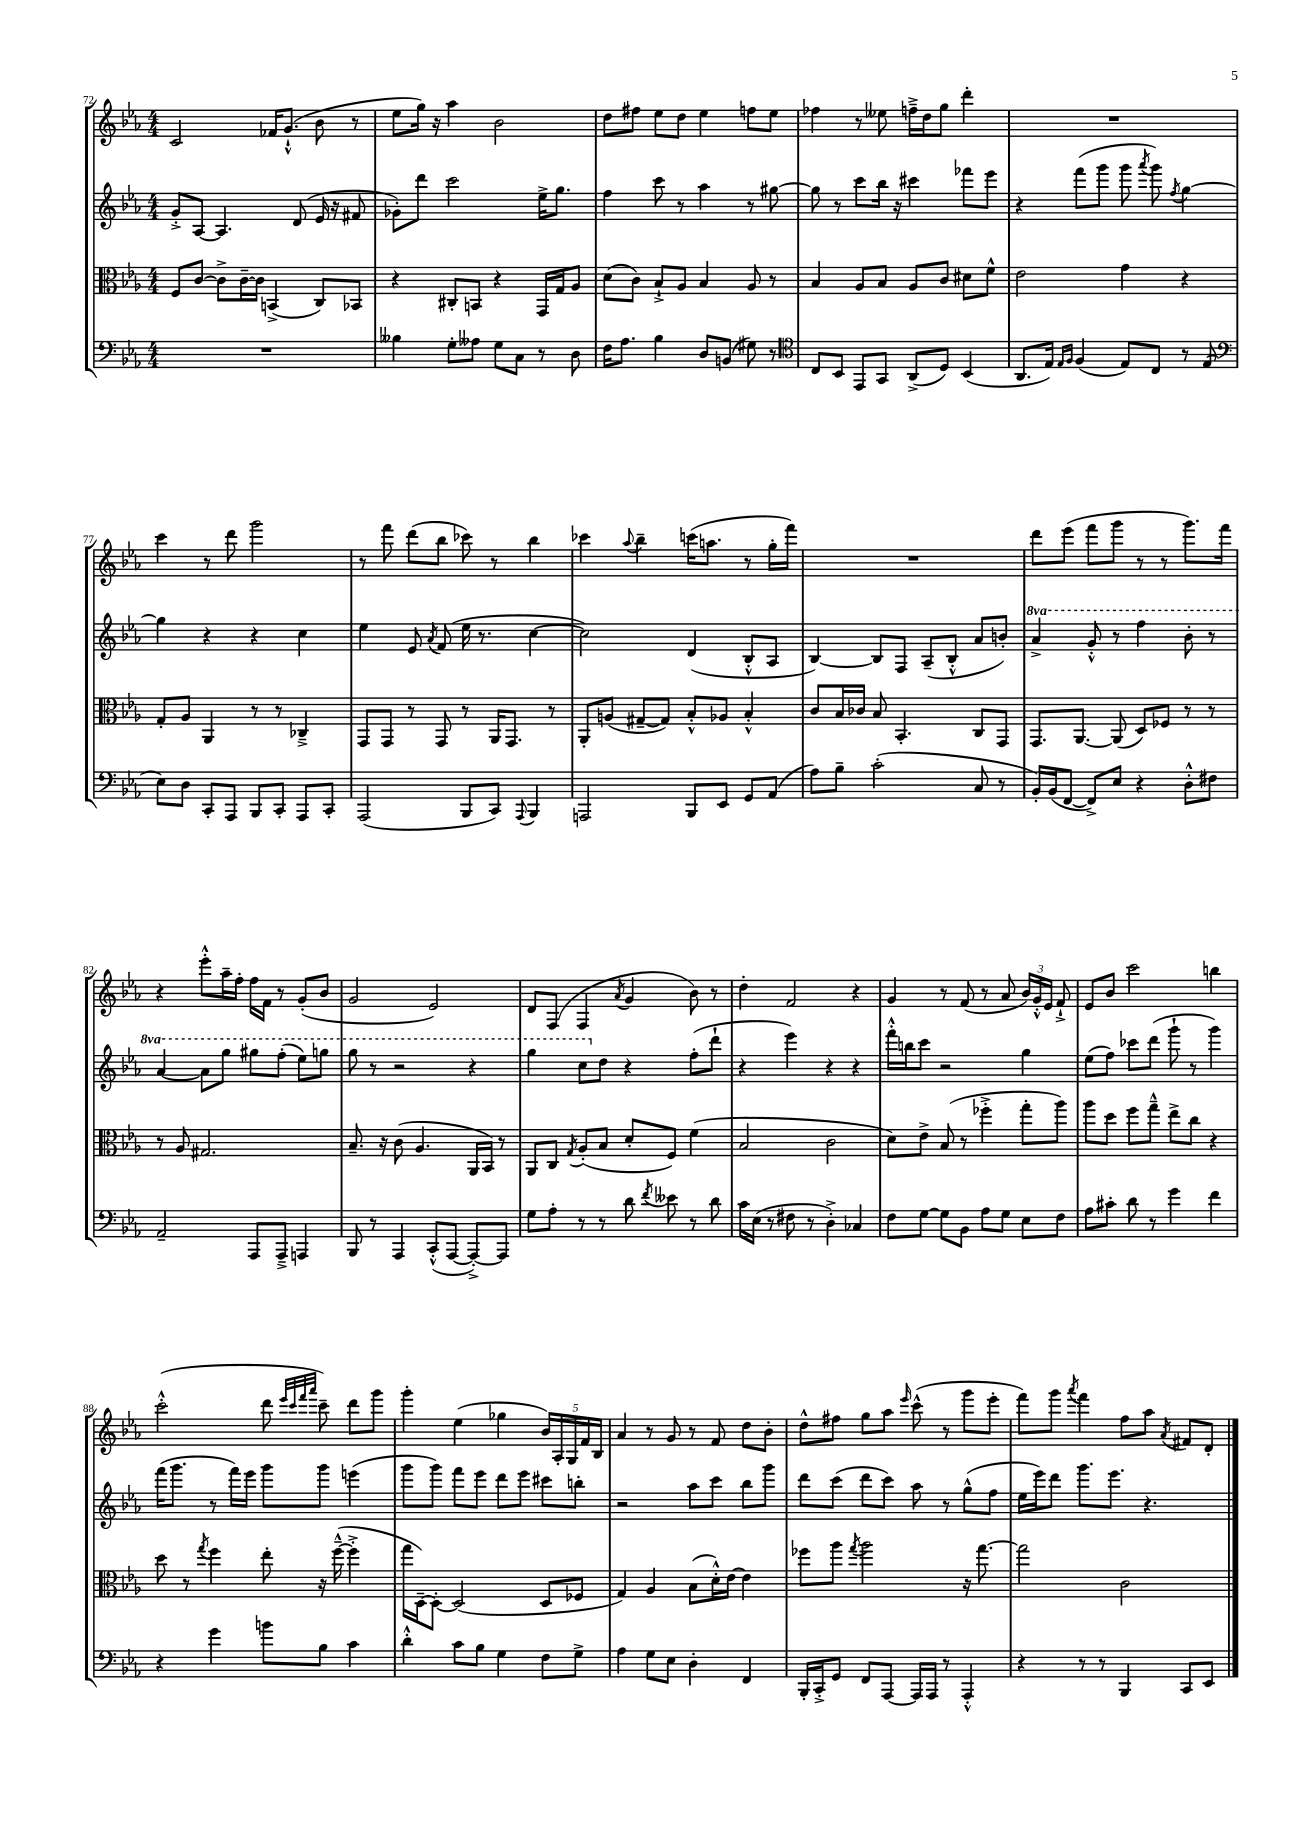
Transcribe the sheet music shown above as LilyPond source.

<<
\new StaffGroup <<
\new Staff = "s0" {
    \clef treble \key ees \major \numericTimeSignature \time 4/4
    \autoBeamOff c'2 fes'16[ g'8.]-!-^( bes'8 r8 |
    ees''8[ g''16]) r16 aes''4 bes'2 |
    d''8[ fis''8] ees''8[ d''8] ees''4 f''8[ ees''8] |
    fes''4 r8 eeses''8 f''16[---> d''16 g''8] d'''4-. |
    R1 |
    c'''4 r8 d'''8 g'''2 |
    r8 f'''8 d'''8[( bes''8] ces'''8) r8 bes''4 |
    ces'''4 \appoggiatura { aes''8 } bes''4-- c'''16[( a''8.] r8 g''16[-. f'''16]) |
    R1 |
    d'''8[ ees'''8]( f'''8[ g'''8] r8 r8 g'''8.[) f'''16] |
    r4 ees'''8[-.-^ aes''16-- f''16]-. f''16[ f'16] r8 g'8[-.( bes'8] |
    g'2 ees'2) |
    d'8[ f8]( f4 \acciaccatura { aes'8 } g'4 bes'8) r8 |
    d''4-. f'2 r4 |
    g'4 r8 f'8( r8 aes'8 \tuplet 3/2 { bes'16[) g'16-.-^ ees'16] } f'8-!-> |
    ees'8[ bes'8] c'''2 b''4 |
    c'''2-.-^( d'''8 \grace { ees'''32[ c'''32 f'''32 aes'''32] } c'''8--) d'''8[ g'''8] |
    g'''4-. ees''4( ges''4 \tuplet 5/4 { bes'16[) aes16-. g16 f'16 bes16] } |
    aes'4 r8 g'8 r8 f'8 d''8[ bes'8]-. |
    d''8[-^ fis''8] g''8[ aes''8] \grace { ees'''16 } c'''8-^( r8 g'''8[ ees'''8]-. |
    f'''8[) g'''8] \acciaccatura { aes'''8 } f'''4 f''8[ aes''8] \acciaccatura { aes'8 } fis'8[ d'8]-. \bar "|." |
}
\new Staff = "s1" {
    \clef treble \key ees \major \numericTimeSignature \time 4/4 \set Staff.ottavationMarkups = #ottavation-simple-ordinals
    \autoBeamOff g'8[-.-> aes8]~ aes4. d'8( ees'16 r16 fis'8 |
    ges'8[-.) d'''8] c'''2 ees''16[-> g''8.] |
    f''4 c'''8 r8 aes''4 r8 gis''8~ |
    gis''8 r8 c'''8[ bes''16] r16 cis'''4 fes'''8[ ees'''8] |
    r4 f'''8[( g'''8] g'''8 \acciaccatura { aes'''8 } g'''8) \acciaccatura { f''8 } g''4~ |
    g''4 r4 r4 c''4 |
    ees''4 ees'8 \acciaccatura { aes'8 } f'8( ees''16 r8. c''4~ |
    c''2) d'4( bes8[-.-^ aes8] |
    bes4~) bes8[ f8] aes8[--( bes8]-.-^ aes'8[ b'8]-.) |
    \ottava #1 aes''4-> g''8-.-^ r8 f'''4 bes''8-. r8 |
    aes''4~ aes''8[ g'''8] gis'''8[ f'''8]-.( ees'''8[) g'''8] |
    g'''8 r8 r2 r4 |
    g'''4 c'''8[ \ottava #0 d''8] r4 f''8[-.( d'''8]-! |
    r4 ees'''4) r4 r4 |
    f'''16[-.-^ b''16 c'''8] r2 g''4 |
    ees''8[( f''8]) ces'''8[ d'''8]( g'''8-! r8 g'''4) |
    f'''16[( g'''8.] r8 f'''16[) ees'''16] g'''8[ g'''8] e'''4( |
    g'''8[ g'''8]) f'''8[ ees'''8] d'''8[ ees'''8] cis'''8[ b''8]-. |
    r2 aes''8[ c'''8] bes''8[ g'''8] |
    d'''8[ c'''8]( d'''8[ c'''8]) aes''8 r8 g''8[-^( f''8] |
    ees''16[ ees'''16) d'''8] g'''8.[ ees'''8.] r4. \bar "|." |
}
\new Staff = "s2" {
    \clef alto \key ees \major \numericTimeSignature \time 4/4
    \autoBeamOff f8[ c'8]~ c'8[-> c'16~-- c'16] b,4->( c8[) bes,8] |
    r4 cis8[-. b,8] r4 g,16[ g16 aes8] |
    d'8[( c'8]) bes8[-!-> aes8] bes4 aes8 r8 |
    bes4 aes8[ bes8] aes8[ c'8] dis'8[ f'8]-^ |
    ees'2 g'4 r4 |
    g8[-. aes8] aes,4 r8 r8 ces4---> |
    g,8[ g,8] r8 g,8 r8 aes,16[ g,8.] r8 |
    aes,8[-. a8]( gis8[~-- gis8]) bes8[-.-^ aes8] bes4-.-^ |
    c'8[ bes16 ces'16] bes8 bes,4.-. c8[ g,8] |
    g,8.[ aes,8.]~ aes,8( d8[) fes8] r8 r8 |
    r8 aes8 gis2. |
    bes8.-- r16 c'8( aes4. aes,16[ bes,16]) r8 |
    aes,8[ c8] \acciaccatura { g8 } aes8[-.( bes8] d'8[-. f8]) f'4( |
    bes2 c'2 |
    d'8[) ees'8]-> bes8( r8 fes''4-.-> g''8[-. aes''8]) |
    aes''8[ d''8] f''8[ g''8]---^ ees''8[-> c''8] r4 |
    d''8 r8 \acciaccatura { g''8 } f''4 ees''8-. r16 f''16~---^( f''4-.-> |
    g''16[ d16~--) d8]~-. d2( d8[ fes8] |
    g4) aes4 bes8[( d'16-.-^) ees'16]~ ees'4 |
    fes''8[ aes''8] \acciaccatura { g''8 } aes''2 r16 g''8.~ |
    g''2 c'2 \bar "|." |
}
\new Staff = "s3" {
    \clef bass \key ees \major \numericTimeSignature \time 4/4
    \autoBeamOff R1 |
    beses4 g8[-. aeses8] g8[ c8] r8 d8 |
    f16[ aes8.] bes4 d8[ b,8]( gis8) r8 |
    \clef tenor c8[ bes,8] ees,8[ g,8] aes,8[->( d8]) bes,4( |
    aes,8.[ ees16]) \grace { ees16[ f16] } f4( ees8[) c8] r8 ees8( |
    \clef bass ees8[) d8] c,8[-. aes,,8] bes,,8[ c,8]-. aes,,8[ c,8]-. |
    aes,,2( bes,,8[ c,8]) \appoggiatura { aes,,8 } bes,,4 |
    a,,2 bes,,8[ ees,8] g,8[ aes,8]( |
    aes8[) bes8]-- c'2-.( c8 r8 |
    bes,16[-.) bes,16( f,8]~ f,8[->) ees8] r4 d8[-.-^ fis8] |
    aes,2-- aes,,8[ aes,,8]---> a,,4 |
    bes,,8 r8 aes,,4 c,8[-.-^( aes,,8]~ aes,,8[~-.->) aes,,8] |
    g8[ aes8]-. r8 r8 d'8 \acciaccatura { f'8 } eeses'8 r8 d'8 |
    c'16[ ees16]( r8 fis8 r8 d4-.->) ces4 |
    f8[ g8]~ g8[ bes,8] aes8[ g8] ees8[ f8] |
    aes8[ cis'8]-. d'8 r8 g'4 f'4 |
    r4 g'4 b'8[ bes8] c'4 |
    d'4-.-^ c'8[ bes8] g4 f8[ g8]-> |
    aes4 g8[ ees8] d4-. f,4 |
    bes,,16[-. c,16-.-> g,8] f,8[ aes,,8]~ aes,,16[ aes,,16] r8 aes,,4-.-^ |
    r4 r8 r8 bes,,4 c,8[ ees,8] \bar "|." |
}
>>
>>
\layout { \context { \Score currentBarNumber = #72 } }
